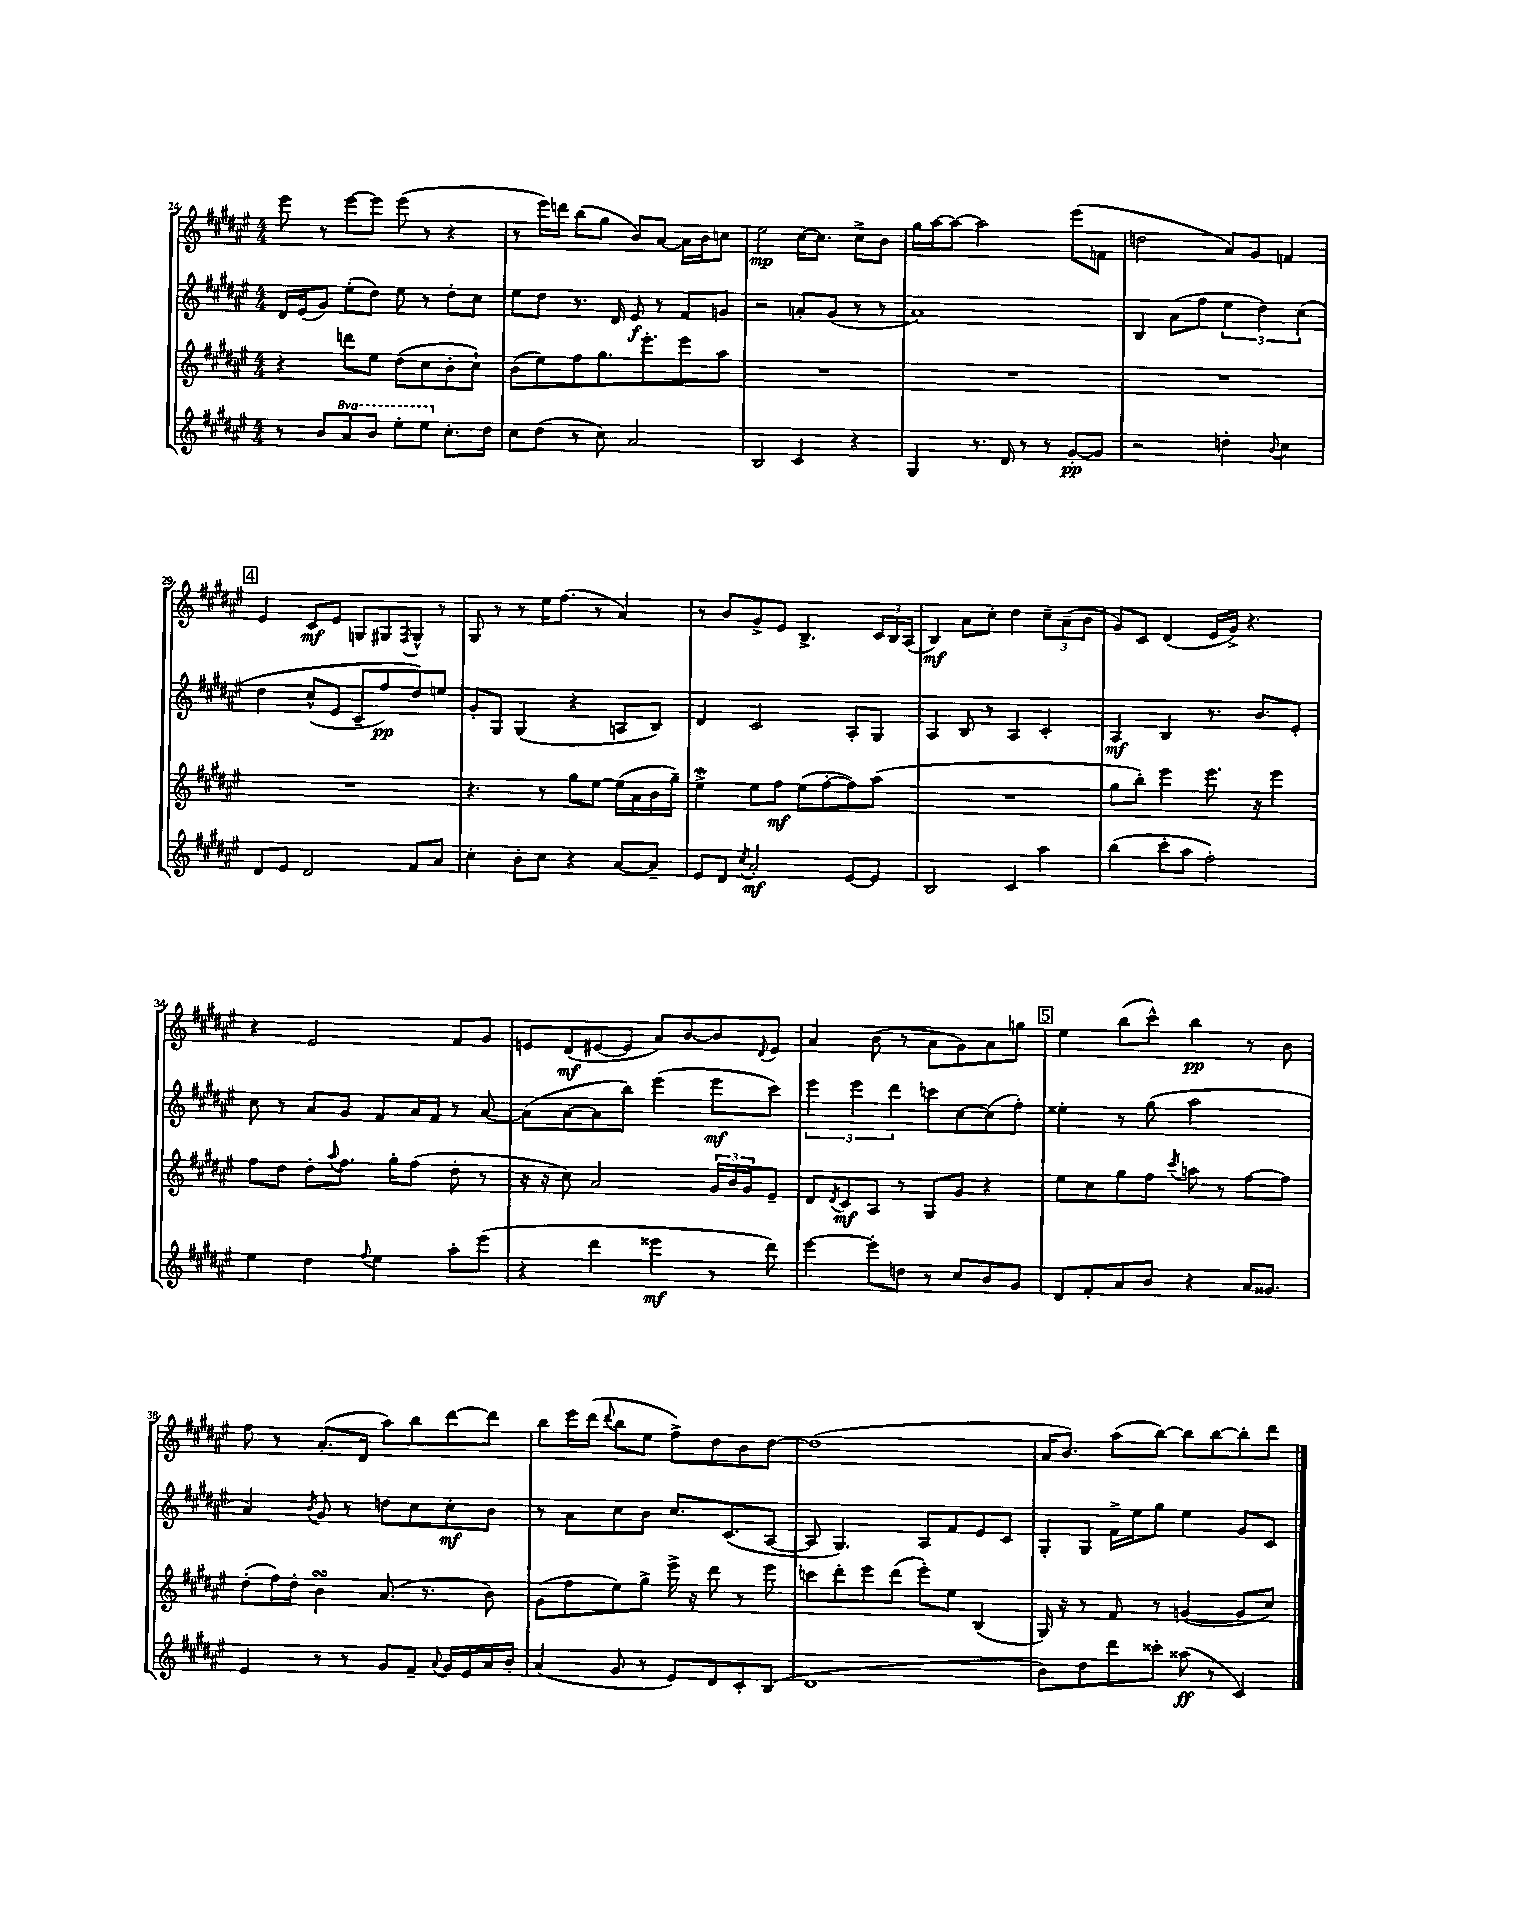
<<
\new StaffGroup <<
\new Staff = "s0" {
    \clef treble \key fis \major \numericTimeSignature \time 4/4
    eis'''8 r8 eis'''8~ eis'''8 eis'''8( r8 r4 |
    r8 eis'''16) d'''16 b''8( gis''8 b'8) ais'8~ ais'16 b'16 c''8 |
    eis''2\mp cis''16~ cis''8. cis''8-> b'8 |
    gis''16 ais''16~ ais''8~ ais''2 eis'''8( f'8 |
    d''2 ais'8) gis'8 f'4 |
    \mark \markup { \box "4" } eis'4 cis'8\mf eis'8 g8 gis8 \acciaccatura { fis8 } gis8-^ r8 |
    gis8 r8 r8 eis''16 fis''8.( r8 ais'4) |
    r8 b'8 gis'8-> eis'8 b4.-> \tuplet 3/2 { cis'16 b16 ais16( } |
    b4\mf) ais'8 cis''8-. dis''4 \tuplet 3/2 { cis''8-- ais'8--( b'8 } |
    gis'8) cis'8 dis'4( eis'16 gis'16->) r4. |
    r4 eis'2 fis'8 gis'8 |
    e'8 dis'8\mf( eis'8~ eis'8 ais'8) b'8~ b'8 \appoggiatura { dis'8 } eis'8 |
    ais'4 b'8( r8 ais'8 gis'8) ais'8 g''8 |
    \mark \markup { \box "5" } eis''4 b''8( cis'''8-^) b''4\pp r8 b'8 |
    fis''8 r8 ais'8.-.( dis'16 ais''8) b''8 dis'''8~ dis'''8 |
    b''8 eis'''16 dis'''16( \appoggiatura { dis'''8 } b''8 eis''8 fis''8->) dis''8 b'8 dis''8~ |
    dis''1( |
    ais'16 b'8.) ais''8( b''8~) b''8 b''8~ b''8-. dis'''8 \bar "|." |
}
\new Staff = "s1" {
    \clef treble \key fis \major \numericTimeSignature \time 4/4
    dis'16 eis'16( gis'8) eis''8-.( dis''8) eis''8 r8 dis''8-. cis''8 |
    eis''8 dis''8 r8. dis'16 eis'8\f r8 fis'8 g'8 |
    r2 a'8-. gis'8( r8 r8 |
    ais'1) |
    b4 ais'8( fis''8 \tuplet 3/2 { eis''4 dis''4) cis''4\( } |
    \mark \markup { \box "4" } dis''4 cis''8-^( eis'8 cis'8-- fis''8\pp) dis''8\) e''8 |
    gis'8-. gis8 gis4( r4 a8 b8) |
    dis'4 cis'2 ais8-. gis8 |
    ais4 b8 r8 ais4 cis'4-. |
    ais4\mf b4 r8. b'8. eis'8-. |
    cis''8 r8 ais'8 gis'8 fis'8 ais'16 fis'16 r8 ais'8~ |
    ais'8( ais'8~ ais'8 b''8) eis'''4( eis'''8\mf cis'''8) |
    \tuplet 3/2 { eis'''4 eis'''4 dis'''4 } c'''8 cis''8~ cis''8( fis''8-.) |
    \mark \markup { \box "5" } eisis''4-. r8 gis''8( ais''2 |
    ais'4) \acciaccatura { b'8 } gis'8 r8 d''8 cis''8 cis''8-.\mf b'8 |
    r8 ais'8 cis''8 b'8 cis''8. cis'8.( ais8~ |
    ais8 gis4.) ais8 fis'8 eis'8 cis'8 |
    gis8-. gis8 fis'16-> eis''16 gis''8 eis''4 gis'8 cis'8 \bar "|." |
}
\new Staff = "s2" {
    \clef treble \key fis \major \numericTimeSignature \time 4/4
    r4 d'''8 eis''8 dis''8( cis''8 b'8-. cis''8-!) |
    b'8( eis''8) fis''8 gis''8. eis'''8.-. eis'''8 ais''8 |
    R1 |
    R1 |
    R1 |
    \mark \markup { \box "4" } R1 |
    r4. r8 gis''8 eis''8~ eis''16( ais'16 b'16 gis''16--) |
    eis''4->\mordent eis''8 fis''8\mf eis''8( fis''8~-. fis''8) ais''8( |
    R1 |
    gis''8 b''8-.) eis'''4 eis'''8. r16 eis'''4 |
    fis''8 dis''8 dis''8-. \appoggiatura { ais''8 } fis''8. gis''16-. fis''8( dis''8-. r8 |
    r16 r16 cis''8) ais'2 \tuplet 3/2 { gis'16 b'16 gis'16 } eis'8-- |
    dis'8 \acciaccatura { dis'8 } cis'8\mf ais8 r8 gis8 gis'8 r4 |
    \mark \markup { \box "5" } eis''8 cis''8 gis''8 fis''8 \acciaccatura { cis'''8 } a''8 r8 fis''8~ fis''8 |
    dis''8-.( fis''16) dis''16-. b'4\turn ais'8.( r8. b'8) |
    gis'8( fis''8 eis''8) gis''8-> eis'''16-> r16 dis'''8 r8 eis'''8 |
    c'''8 dis'''8-. eis'''8 dis'''8( eis'''8-.) eis''8 b4( |
    gis16) r16 r8 fis'8 r8 g'4~( g'8 cis''8) \bar "|." |
}
\new Staff = "s3" {
    \clef treble \key fis \major \numericTimeSignature \time 4/4 \set Staff.ottavationMarkups = #ottavation-simple-ordinals
    r8 b'8 \ottava #1 ais''8 b''8 eis'''8-. eis'''8 \ottava #0 cis''8.-. dis''16 |
    cis''8 dis''8( r8 cis''8) ais'2 |
    b2 cis'4 r4 |
    gis4 r8. dis'16 r8 r8 gis'8~-.\pp gis'8 |
    r2 d''4-. \appoggiatura { b'8 } cis''4 |
    \mark \markup { \box "4" } dis'8 eis'8 dis'2 fis'8 ais'8 |
    cis''4-. b'8-. cis''8 r4 ais'8~ ais'8-- |
    eis'8 dis'8 \acciaccatura { cis''8 } ais'2-.\mf eis'8~ eis'8 |
    b2 cis'4 ais''4 |
    b''4( cis'''8-. ais''8 fis''2-.) |
    eis''4 dis''4 \appoggiatura { fis''8 } eis''4 ais''8-. eis'''8( |
    r4 dis'''4 eisis'''4\mf r8 dis'''8) |
    eis'''4~ eis'''8-. d''8 r8 cis''8 b'8 gis'8 |
    \mark \markup { \box "5" } dis'8 fis'8-. ais'8 b'8 r4 ais'16 gisis'8. |
    eis'4 r8 r8 gis'8 fis'8-- \appoggiatura { ais'8 } gis'16 eis'16 ais'16 b'16-. |
    ais'4( gis'8 r8 eis'8) dis'8 cis'8-. b8( |
    dis'1 |
    b'8) dis''8 dis'''8 cisis'''8-. aisis''8\ff( r8 cis'4) \bar "|." |
}
>>
>>
\layout { \context { \Score currentBarNumber = #24 } }
